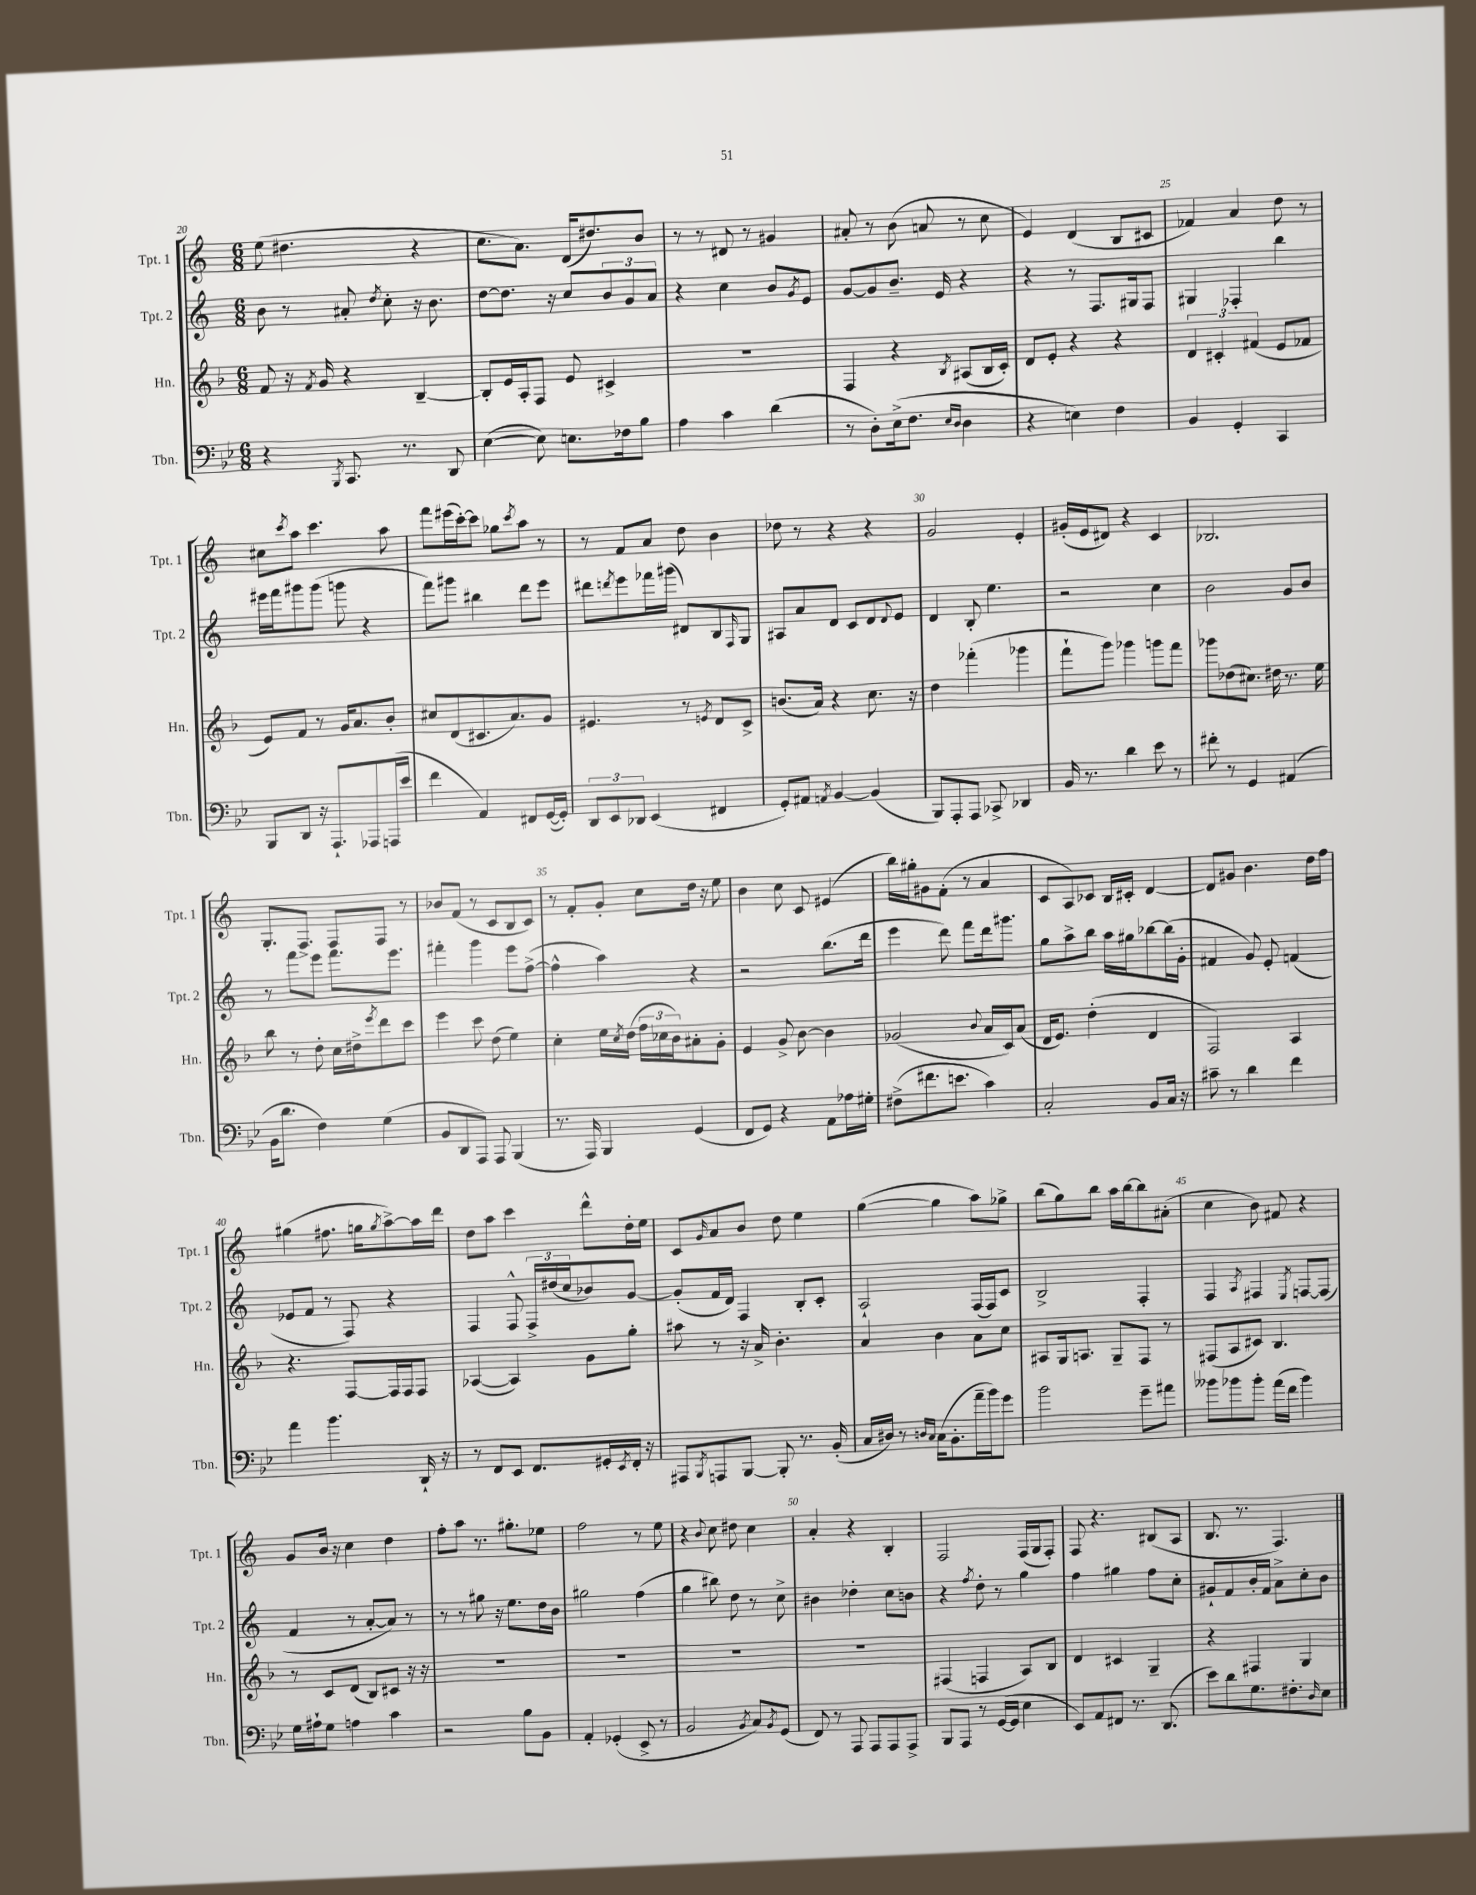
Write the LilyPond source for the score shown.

<<
\new StaffGroup <<
\new Staff = "s0" \with { instrumentName = "Tpt. 1" shortInstrumentName = "Tpt. 1" } {
    \clef treble \key c \major \numericTimeSignature \time 6/8
    e''8( dis''4. r4 |
    c''8. a'8.) d'16( dis''8.) b'8 |
    r8 r8 dis'8 r8 gis'4 |
    ais'8-. r8 b'8( a'8 r8 c''8 |
    e'4) d'4( b8 cis'8 |
    fes'4) a'4 d''8 r8 |
    cis''8 \acciaccatura { c'''8 } a''8 c'''4. a''8 |
    f'''8 eis'''16( c'''16~-.) c'''8 ges''8 \acciaccatura { c'''8 } a''8 r8 |
    r8 f'8 a'8 d''8 b'4 |
    des''8 r8 r4 r4 |
    g'2 e'4-. |
    gis'16-.( e'16 dis'8) r4 c'4 |
    bes2. |
    g8.-. f8.-> f8 f8 r8 |
    bes'8 f'8( r8 c'8 b8 c'8) |
    r8 f'8-. g'8-. c''8 d''16 r16 e''8 |
    b'4 c''8 c'8 eis'4( |
    b''16) gis''16-. gis'8 f'8-.( r8 a'4 |
    c'8 a8) ces'8 b16 cis'16-. d'4~ |
    d'8 gis'8 b'4. d''16 f''16 |
    gis''4( fis''8. g''16 \acciaccatura { g''8 } a''8~->) a''16 d'''16 |
    d''8 a''8 c'''4 d'''8-^ d''16-. e''16 |
    c'8 \grace { g'16 } a'8 b'8 d''8 e''4 |
    g''4~( g''4 a''8) ges''8-> |
    b''8( g''8) b''8 a''16 b''16~ b''8 ais'8-.( |
    c''4 b'8) fis'8 r4 |
    g'8 b'16 r16 c''4 d''4 |
    f''8-. a''8 r8. gis''8.-. ees''8 |
    f''2 r8 e''8 |
    r4 \appoggiatura { b'8 } c''8 dis''8 c''4 |
    a'4-. r4 b4-. |
    f2 f16( g16 f8-.) |
    f8 r4. bis8( a8 |
    b8. r8. f4.) \bar "|." |
}
\new Staff = "s1" \with { instrumentName = "Tpt. 2" shortInstrumentName = "Tpt. 2" } {
    \clef treble \key c \major \numericTimeSignature \time 6/8
    b'8 r8 ais'8-. \acciaccatura { d''8 } c''8-. r16 b'8. |
    d''8~ d''8. r16 c''8 \tuplet 3/2 { b'8 g'8 a'8 } |
    r4 c''4 b'8 \acciaccatura { g'8 } e'8 |
    g'8~ g'8 b'8.-- e'16 r4 |
    r4 r8 f8. gis16 f8 |
    gis4 fes4-. b''4 |
    eis'''16 f'''16 gis'''8 gis'''8( g'''8 r4 |
    f'''8) gis'''8 bis''4 d'''8 e'''8 |
    dis'''8 \acciaccatura { d'''8 } e'''8 fes'''16 gis'''16( dis'8) b8 \grace { f16 } g8 |
    ais8 a'8 d'8 c'8 d'8 \appoggiatura { d'8 } e'8 |
    d'4 b8-. e''4. |
    r2 c''4 |
    b'2 g'8 b'8 |
    r8 f'''8 e'''8 f'''8. e'''8. |
    fis'''4-. g'''4 e'''8 f''8~->( |
    f''4-^ a''4) r4 |
    r2 b''8.( d'''16 |
    e'''4 d'''8) f'''8 d'''16 gis'''8. |
    g''8 a''8-> b''8 a''16 gis''16 bes''8~ bes''16( g'16-. |
    fis'4 g'8) e'8-. f'4( |
    ees'8 f'8 r8 f8) r4 |
    f4 f8-^ \tuplet 3/2 { f16-> dis''16( c''16 } bes'8) g'8~ |
    g'8-.( f'16 d'16) f4 b8-. c'8-. |
    a2-! f16( f16) c'8 |
    b2-> f4-. |
    f4 \acciaccatura { a8 } fis4 \acciaccatura { e8 } f8~ f8( |
    f'4 r8 a'8~-. a'8) r8 |
    r8 r8 gis''8 r16 e''8. d''16 b'16 |
    gis''2 f''4( |
    g''4 bis''8) d''8 r8 c''8-> |
    bis'4 des''4-. c''8 b'8 |
    r4 \acciaccatura { f''8 } d''8-. r8 g''4 |
    f''4 gis''4 f''8 c''8-. |
    gis'8-! f'8 b'16-. f'16 a'8-> c''8-. b'8 \bar "|." |
}
\new Staff = "s2" \with { instrumentName = "Hn." shortInstrumentName = "Hn." } {
    \clef treble \key f \major \numericTimeSignature \time 6/8
    f'8 r16 \acciaccatura { f'8 } g'16 r4 bes4~-- |
    bes8-. e'16 a16-. f8 e'8 cis'4-> |
    r2. |
    f4 r4 \acciaccatura { bes8 } ais8( bes16 c'16-.) |
    d'8 e'8-. r4 r4 |
    \tuplet 3/2 { d'4 cis'4-. fis'4( } e'8 fes'8 |
    e'8) f'8 r8 g'16 a'8. bes'8-. |
    cis''8 d'8( cis'8. a'8.) g'8 |
    eis'4. r8 \acciaccatura { e'8 } d'8 c'8-> |
    b'8.( a'16) r4 c''8. r16 |
    d''4 fes'''4-.( ges'''4 |
    f'''8-! g'''8) ges'''4 g'''8 f'''8 |
    ges'''8 des''8( cis''8.) dis''16 r8. e''16 |
    bes''8 r8 d''8-. c''16 dis''16-> \acciaccatura { e'''8 } d'''8 c'''8 |
    e'''4 c'''8 d''8( e''4) |
    c''4-. e''16 \acciaccatura { c''8 } d''16( \tuplet 3/2 { f''16 ces''16 bes'16) } ais'8-. g'8-. |
    e'4 g'8-> bes'8~ bes'4 |
    ges'2( \appoggiatura { bes'8 } a'16 c'16) a'8( |
    d'16 e'8.) d''4-.( d'4 |
    f2) a4 |
    r4. f8~ f16 f16 f8 |
    aes4~( aes4) g'8 g''8-. |
    ais''8 r8 r16 a'16-> bes'4.-. |
    a'4 bes'4 a'8 c''8 |
    ais8 g16 a8. g8-- f8 r8 |
    fis8( a8 cis'8) bes4. |
    r8 c'8 d'8( bes8) cis'8 r16 r16 |
    R2. |
    R2. |
    R2. |
    R2. |
    fis4( f4 a8) bes8 |
    d'4 cis'4 g4-- |
    r4 fis4 g4 \bar "|." |
}
\new Staff = "s3" \with { instrumentName = "Tbn." shortInstrumentName = "Tbn." } {
    \clef bass \key bes \major \numericTimeSignature \time 6/8
    r4 \acciaccatura { bes,,8 } c,8. r8. d,8 |
    ees4~( ees8) e8. fes16 bes8 |
    a4 c'4 d'4( |
    r8 d8-.) ees16->( f8. \grace { ees16 d16 } d4 |
    r4 e4) f4 |
    bes,4 g,4-. c,4 |
    bes,,8 d,8 r16 a,,8.-! aes,,8 a,,16( ees'16 |
    f'4 a,4) fis,8 g,16~( g,16-.) |
    \tuplet 3/2 { d,8 ees,8 des,8 } ees,4( fis,4 |
    g,8-.) ais,8 \acciaccatura { a,8 } bes,4~ bes,4( |
    bes,,8) a,,8-. a,,8 ces,8-> des,4 |
    bes,16 r8. d'4 ees'8 r8 |
    fis'8-. r8 g,4 ais,4( |
    bes,16 d'8. f4) g4( |
    bes,8 d,8 a,,8) a,,8 bes,,4( |
    r8. a,,16) bes,,4 g,4( |
    f,8 g,8) r4 a,8 aes16 gis16-. |
    fis8->( fis'8. e'8. c'4) |
    c2-. bes,8 c16 r16 |
    cis'8-- r8 d'4 f'4 |
    a'4 bes'4. d,16-! r16 |
    r8 f,8 ees,8 f,8. gis,16-. \acciaccatura { ees,8 } f,16-. r16 |
    ais,,8 \acciaccatura { bes,,8 } a,,8 bes,,8~ bes,,8-. r8. bes,16-.( |
    c16 dis16) r8 \grace { d16 c16 } c16( bes,8.-. a'16-- bes'16) g'8 |
    bes'2 g'8-- ais'8 |
    beses'8 bes'8 bes'8-. a'16( f'16 bes'4) |
    g16 ais16-! g8 a4 c'4 |
    r2 bes8 bes,8 |
    a,4-. ges,4-.( ees,8-> r8 |
    bes,2 \acciaccatura { bes,8 } c8) \acciaccatura { bes,8 } g,8( |
    f,8) r8 a,,8 a,,8 a,,8 a,,8-> |
    bes,,8 a,,8 r8 g,16~( g,16 ees4 |
    ees,8) a,8 fis,8 r8. d,8.( |
    ees'8) d'8 g8. fis8.-. \grace { d16 } ees8 \bar "|." |
}
>>
>>
\layout { \context { \Score currentBarNumber = #20 \override BarNumber.break-visibility = ##(#f #t #t) barNumberVisibility = #(every-nth-bar-number-visible 5) } }
